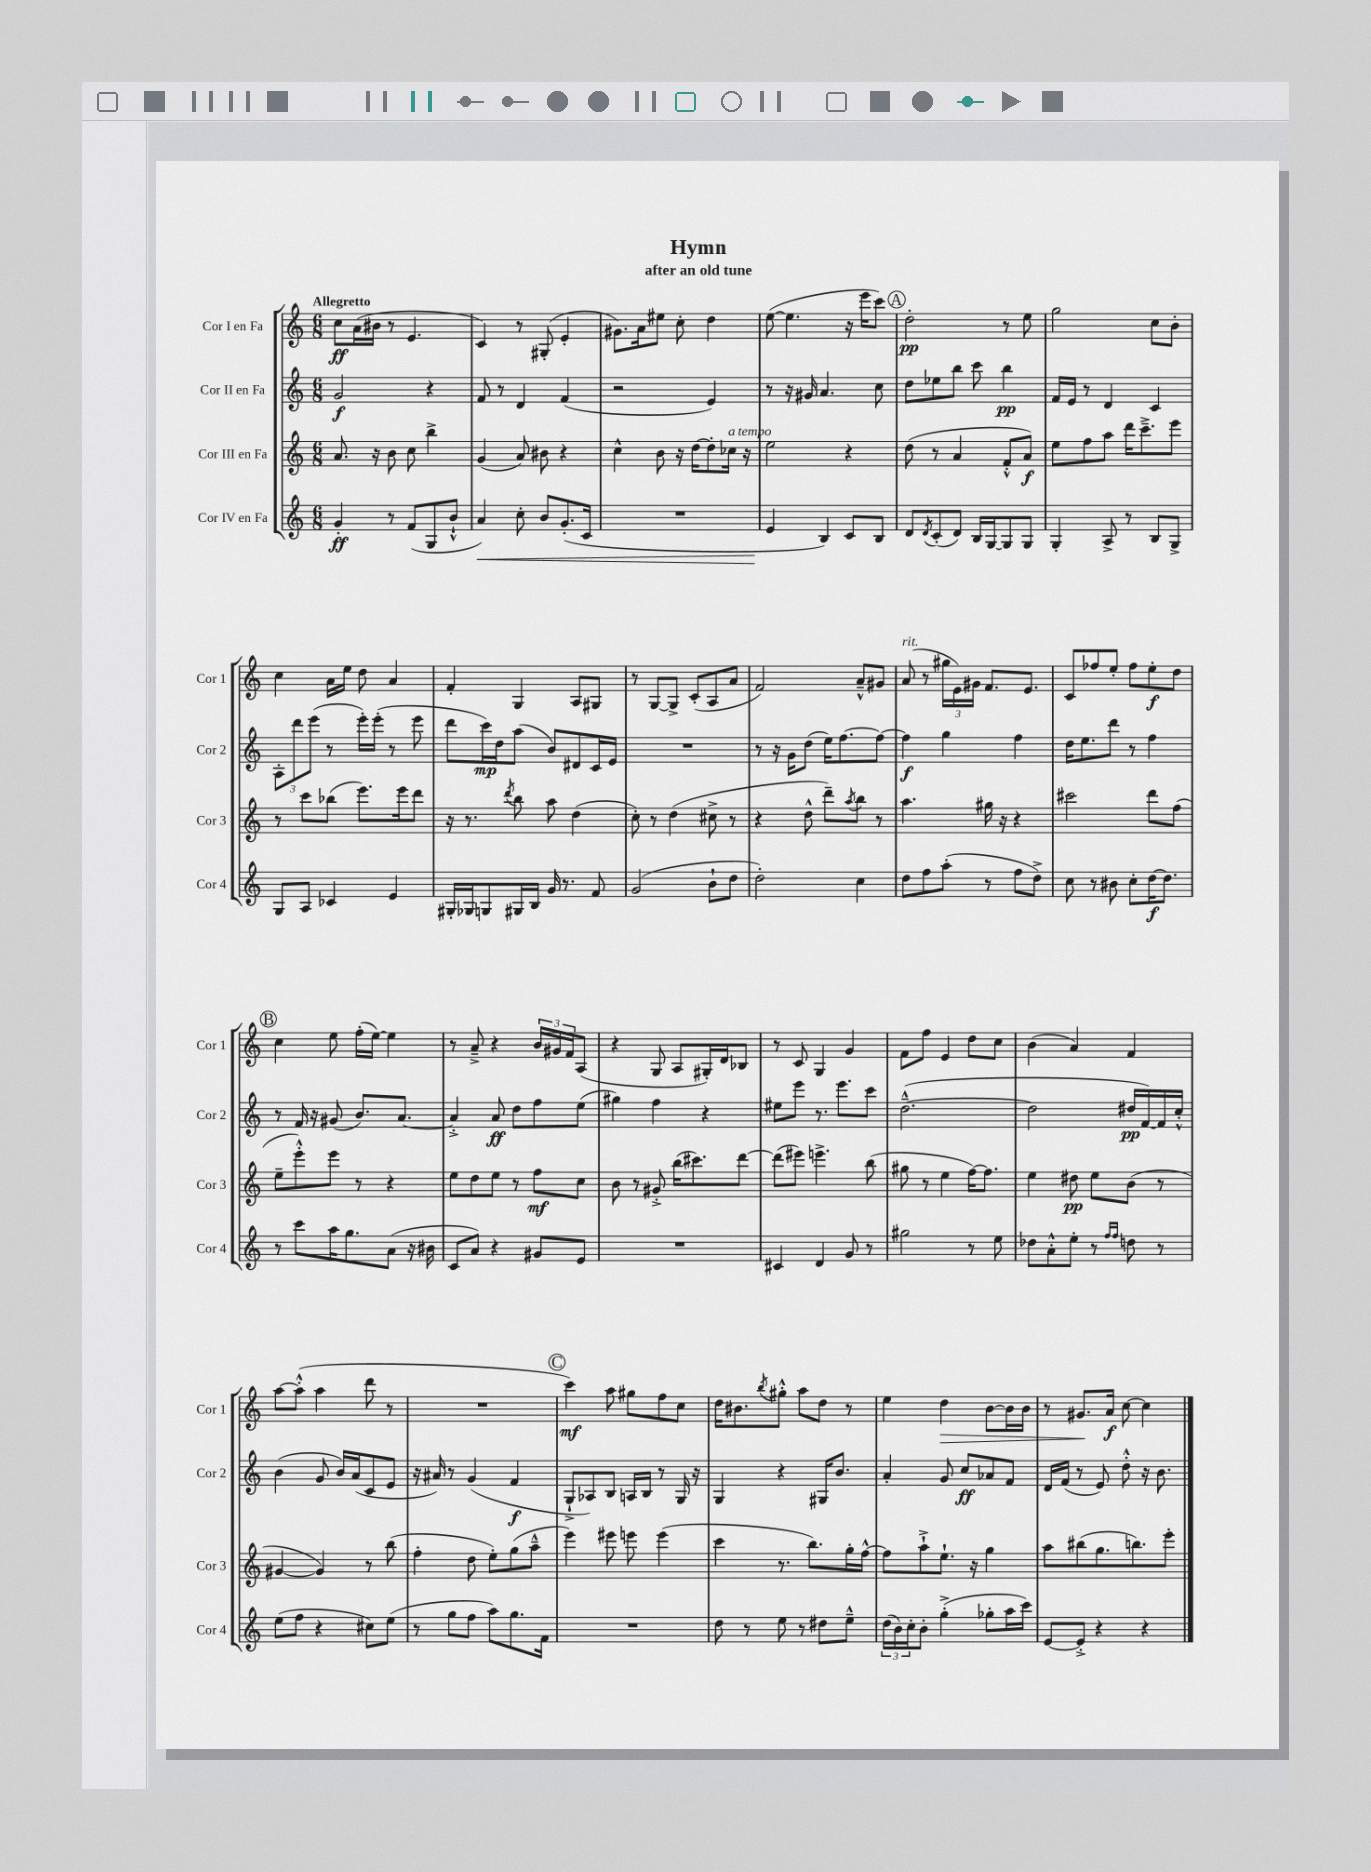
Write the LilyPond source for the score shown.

\header { title = "Hymn" subtitle = "after an old tune" }
<<
\new StaffGroup <<
\new Staff = "s0" \with { instrumentName = "Cor I en Fa" shortInstrumentName = "Cor 1" } {
    \clef treble \key c \major \numericTimeSignature \time 6/8 \tempo "Allegretto"
    c''8\ff a'16( bis'16 r8 e'4. |
    c'4) r8 gis8-.( e'4-. |
    gis'8.) a'16 eis''8 c''8-. d''4 |
    e''8~( e''4. r16 e'''16 c'''8) |
    \mark \markup { \circle "A" } d''2-.\pp r8 e''8 |
    g''2 c''8 b'8-. |
    c''4 a'16 e''16 d''8 a'4 |
    f'4-. g4 a8 gis8 |
    r8 g8~ g8-> c'8-.( a8 a'8 |
    f'2) a'8---^ gis'8 |
    a'8^\markup { \italic "rit." }( r8 \tuplet 3/2 { gis''16 e'16) gis'16 } f'8. e'8. |
    c'8 fes''8 e''8-. fes''8 e''8-.\f d''8 |
    \mark \markup { \circle "B" } c''4 e''8 f''16-.( e''16~) e''4 |
    r8 a'8---> r4 \tuplet 3/2 { b'16 gis'16 f'16 } a8( |
    r4 g8 a8 gis16-.) d'16 bes8 |
    r8 c'8 g4 g'4 |
    f'8 f''8 e'4 d''8 c''8 |
    b'4( a'4) f'4 |
    a''8~ a''8-.-^( a''4 d'''8 r8 |
    R2. |
    \mark \markup { \circle "C" } c'''4\mf) a''8 gis''8 f''8 c''8 |
    d''16 bis'8. \acciaccatura { b''8 } gis''8-.-^ a''8 d''8 r8 |
    e''4 d''4\> b'8~ b'16 b'16 |
    r8 gis'8.\! a'16\f c''8~ c''4 \bar "|." |
}
\new Staff = "s1" \with { instrumentName = "Cor II en Fa" shortInstrumentName = "Cor 2" } {
    \clef treble \key c \major \numericTimeSignature \time 6/8
    g'2\f r4 |
    f'8 r8 d'4 f'4( |
    r2 e'4) |
    r8 r16 gis'16 a'4. c''8 |
    \mark \markup { \circle "A" } d''8 ees''8 b''8 c'''8 b''4\pp |
    f'16 e'16 r8 d'4 c'4 |
    \tuplet 3/2 { a8-. d'''8 e'''8( } r8 e'''16-.) e'''16-.( r8 e'''8 |
    d'''8 c'''16\mp) d''16 a''8( b'8) dis'8 c'16 e'16 |
    R2. |
    r8 r16 g'16 d''8( e''16) f''8.~ f''8~ |
    f''4\f g''4 f''4 |
    d''16 e''8. d'''8 r8 f''4 |
    \mark \markup { \circle "B" } r8 f'16 r16 gis'8( b'8.) a'8.~ |
    a'4-.-> a'8\ff d''8 f''8 e''8( |
    gis''4) f''4 r4 |
    eis''8 e'''8 r8. e'''8. c'''8 |
    d''2.~---^( |
    d''2 dis''16\pp f'16~) f'16 c''16-.-^ |
    b'4( g'8 b'16) a'16( c'8 e'8 |
    r16 ais'16) r8 g'4( f'4\f |
    \mark \markup { \circle "C" } g8-!-> aes8) b8 a16 b16 r8 g16 r16 |
    g4 r4 gis16 b'8. |
    a'4-. g'8 c''8\ff aes'8 f'8 |
    d'16 f'16( r8 e'8) d''8-.-^ r16 b'8. \bar "|." |
}
\new Staff = "s2" \with { instrumentName = "Cor III en Fa" shortInstrumentName = "Cor 3" } {
    \clef treble \key c \major \numericTimeSignature \time 6/8
    a'8. r16 b'8 c''8 b''4-> |
    g'4( a'8) bis'8 r4 |
    c''4-^ b'8 r16 d''16~ d''8-. ces''16^\markup { \italic "a tempo" } r16 |
    e''2 r4 |
    \mark \markup { \circle "A" } d''8( r8 a'4 f'8-.-^ a'8\f) |
    e''8 f''8 a''8 d'''16 c'''8.---> e'''8 |
    r8 c'''8 bes''8( e'''8.) e'''16 d'''8 |
    r16 r8. \acciaccatura { d'''8 } b''8 a''8 d''4( |
    c''8-.) r8 d''4( cis''8-> r8 |
    r4 d''8-^ d'''8--) \acciaccatura { a''8 } b''8 r8 |
    a''4. gis''16 r16 r4 |
    cis'''2 d'''8 f''8( |
    \mark \markup { \circle "B" } e''8-- e'''8-.-^) e'''8 r8 r4 |
    e''8 d''8 e''8 r8 f''8\mf c''8 |
    b'8 r8 gis'8-.-> b''16( cis'''8.) d'''8~ |
    d'''8( eis'''8) e'''4.-> b''8( |
    gis''8 r8 e''4 f''16~) f''8. |
    e''4 dis''8\pp e''8 b'8( r8 |
    gis'4~ gis'4) r8 b''8( |
    f''4-. d''8 e''8-.) g''8( a''8---^ |
    \mark \markup { \circle "C" } e'''4) eis'''8 e'''8 e'''4( |
    c'''4 r8. b''8.) g''16-. f''16~-^ |
    f''8 a''8-!-> e''8.-! r16 g''4 |
    a''8 bis''8( g''8. b''8.) e'''8-. \bar "|." |
}
\new Staff = "s3" \with { instrumentName = "Cor IV en Fa" shortInstrumentName = "Cor 4" } {
    \clef treble \key c \major \numericTimeSignature \time 6/8
    g'4-.\ff r8 f'8( g8 b'8-!-^ |
    a'4\<) c''8-. b'8 g'8.-.( c'16 |
    R2. |
    e'4\! b4) c'8 b8 |
    \mark \markup { \circle "A" } d'8 \acciaccatura { d'8 } c'8-.( d'8) b16 g16~ g8 g8 |
    g4-. a8-> r8 b8 g8-> |
    g8 a8 ces'4 e'4 |
    gis16-. ges16 g8 gis16 b16 g'16 r8. f'8 |
    g'2( b'8-! d''8 |
    d''2-.) c''4 |
    d''8 f''8 a''8-.( r8 f''8 d''8->) |
    c''8 r8 bis'8 c''8-. d''16~\f d''8. |
    \mark \markup { \circle "B" } r8 c'''8 a''16 g''8. a'8( r16 bis'16 |
    c'8 a'8) r4 gis'8 e'8 |
    R2. |
    cis'4 d'4 g'8 r8 |
    gis''2 r8 e''8 |
    des''8 a'8-.-^ e''8-. r8 \grace { f''16 f''16 } d''8 r8 |
    e''8( f''8 r4 cis''8) e''8( |
    r8 g''8 f''8 a''8) g''8. f'16 |
    \mark \markup { \circle "C" } R2. |
    d''8 r8 e''8 r8 dis''8 e''8---^ |
    \tuplet 3/2 { d''16( b'16) c''16-. } b'8-. g''4-.->( ges''8-. a''16 c'''16) |
    e'8~ e'8-.-> r4 r4 \bar "|." |
}
>>
>>
\layout { \context { \Score \remove "Bar_number_engraver" } }
